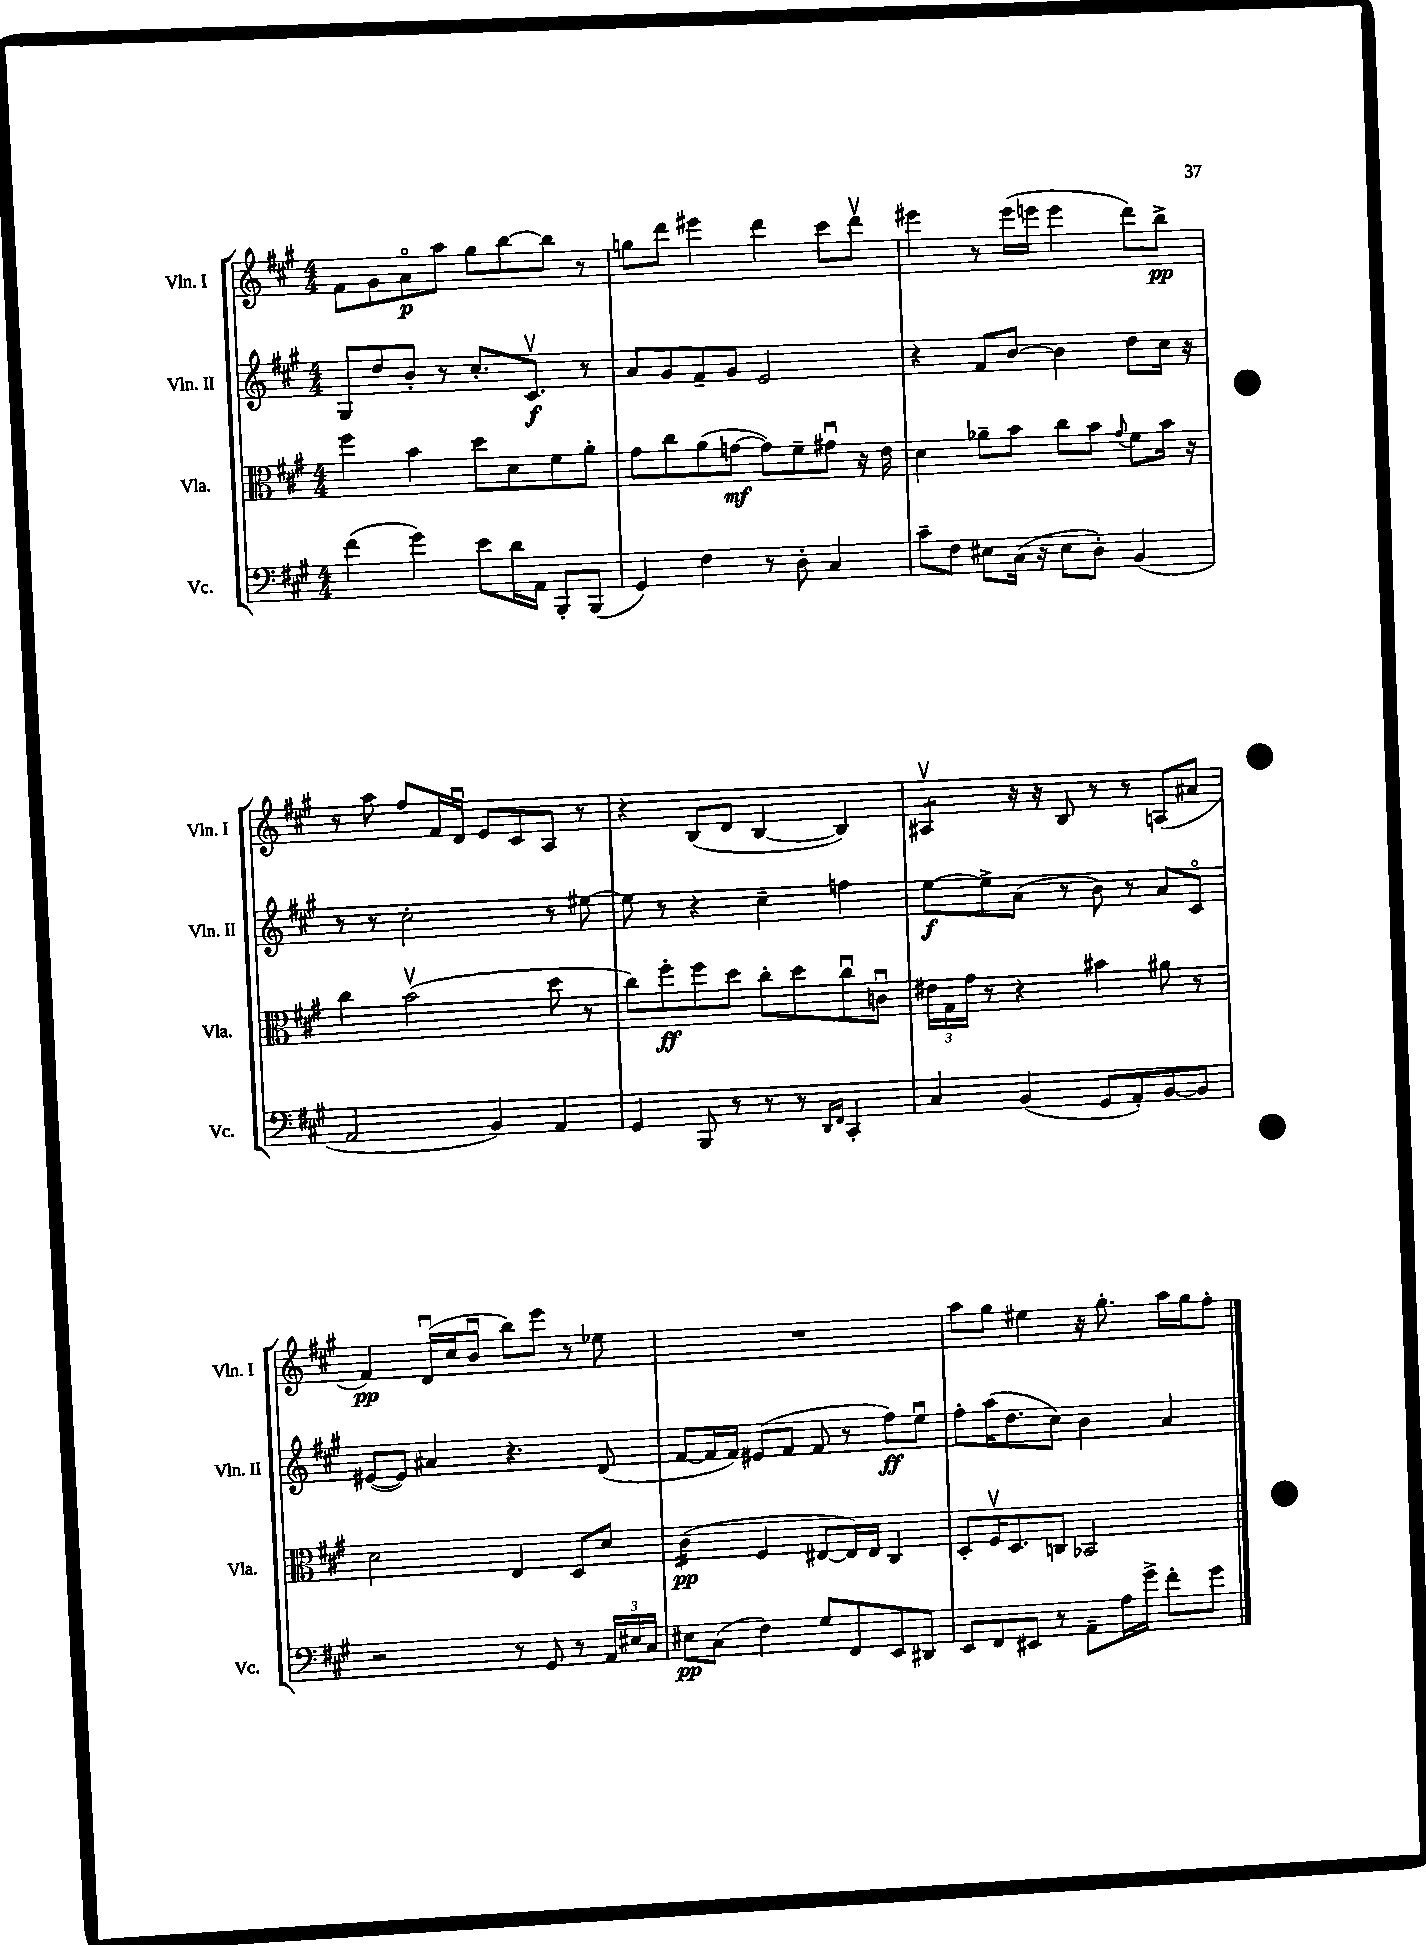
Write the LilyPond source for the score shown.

<<
\new StaffGroup <<
\new Staff = "s0" \with { instrumentName = "Vln. I" shortInstrumentName = "Vln. I" } {
    \clef treble \key a \major \numericTimeSignature \time 4/4
    fis'8 gis'8 a'8\flageolet\p a''8 gis''8 b''8~ b''8 r8 |
    g''8 d'''8 eis'''4 d'''4 cis'''8 d'''8\upbow |
    eis'''4 r8 eis'''16( e'''16 e'''4 d'''8) b''8->\pp |
    r8 a''8 fis''8 fis'16 d'16\downbow e'8 cis'8 a8 r8 |
    r4 b8( d'8 b4~ b4) |
    ais4:8\upbow r16 r16 b8 r8 r8 a8( ais'8 |
    fis'4\pp) d'16\downbow( cis''16 b'8\downbow b''8) e'''8 r8 ees''8 |
    R1 |
    a''8 gis''8 eis''4 r16 gis''8.-. a''16 gis''16 fis''8-. \bar "|." |
}
\new Staff = "s1" \with { instrumentName = "Vln. II" shortInstrumentName = "Vln. II" } {
    \clef treble \key a \major \numericTimeSignature \time 4/4
    gis8 d''8 b'8-. r8 cis''8.-. cis'8.\upbow\f r8 |
    a'8 gis'8 fis'8-- gis'8 e'2 |
    r4 fis'8 b'8~ b'4 d''8 cis''16 r16 |
    r8 r8 cis''2-. r8 eis''8~ |
    eis''8 r8 r4 cis''4-- f''4 |
    e''8~\f e''8-> a'8( r8 b'8) r8 a'8 cis'8\flageolet |
    eis'8~( eis'8) ais'4 r4. d'8( |
    fis'8~ fis'16 fis'16) eis'8( fis'8 fis'8 r8 fis''8\ff) e''8\downbow |
    fis''8-. a''16( d''8. cis''8) b'4 a'4 \bar "|." |
}
\new Staff = "s2" \with { instrumentName = "Vla." shortInstrumentName = "Vla." } {
    \clef alto \key a \major \numericTimeSignature \time 4/4
    fis''4 b'4 d''8 d'8 fis'8 a'8-. |
    gis'8 cis''8 a'8( g'8~\mf g'8) fis'8-- gis'8\downbow r16 e'16 |
    d'4 aes'8-- b'8 cis''8 b'8 \appoggiatura { gis'8 } fis'8 b'16 r16 |
    cis''4 b'2\upbow( d''8 r8 |
    cis''8) fis''8-.\ff fis''8 d''8 cis''8-. d''8 cis''8\downbow c'8\downbow |
    \tuplet 3/2 { eis'16 gis16 gis'16 } r8 r4 bis'4 ais'8 r8 |
    d'2 e4 d8 d'8 |
    cis'4:16\pp( fis4 eis8~ eis16) eis16 cis4 |
    d8-. fis16\upbow d8. c8 bes,2 \bar "|." |
}
\new Staff = "s3" \with { instrumentName = "Vc." shortInstrumentName = "Vc." } {
    \clef bass \key a \major \numericTimeSignature \time 4/4
    fis'4( gis'4) e'8 d'16 a,16 b,,8-. b,,8( |
    gis,4) fis4 r8 d8-. cis4 |
    cis'8-- fis8 eis8 cis16( r16 eis8 d8-.) b,4( |
    a,2 b,4) a,4 |
    gis,4 b,,8 r8 r8 r8 \grace { d,16 fis,16 } cis,4-. |
    cis4 b,4( gis,8 a,8-.) b,8~ b,8 |
    r2 r8 gis,8 r8 \tuplet 3/2 { a,16 eis16 cis16 } |
    eis8\pp cis8( fis4) gis8 fis,8 e,8 dis,8 |
    e,8 fis,8 eis,8 r8 a,8-- a16 gis'16-> fis'8-. gis'8 \bar "|." |
}
>>
>>
\layout { \context { \Score \remove "Bar_number_engraver" } }
